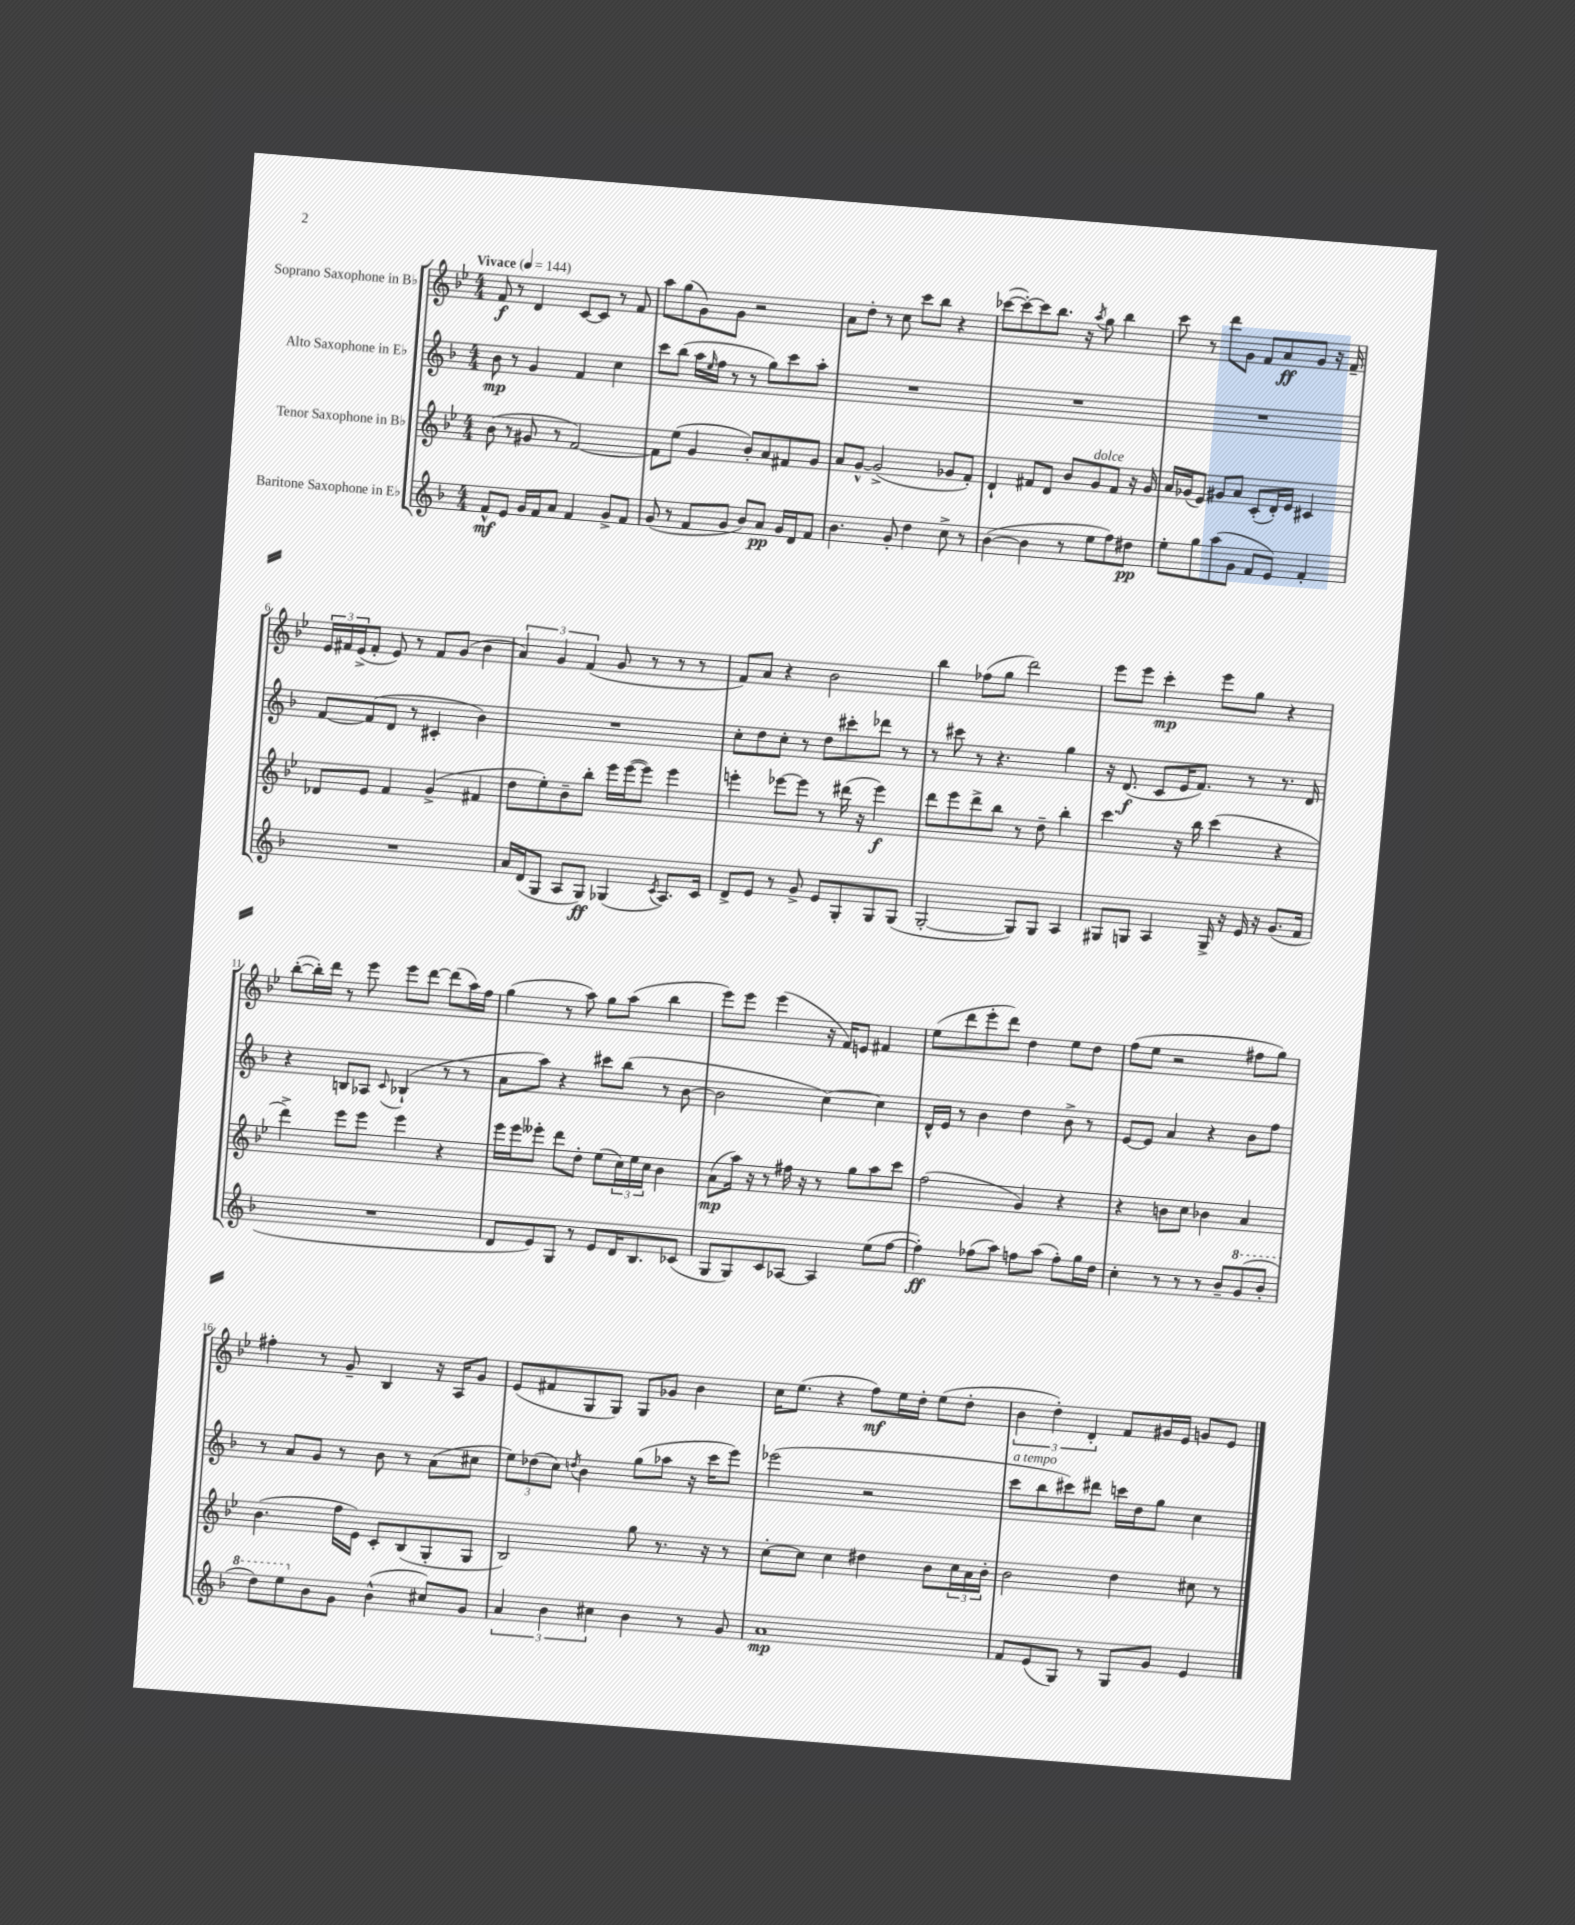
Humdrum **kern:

**kern	**dynam	**kern	**dynam	**kern	**dynam	**kern	**dynam
*part4	*part4	*part3	*part3	*part2	*part2	*part1	*part1
*staff4	*staff4	*staff3	*staff3	*staff2	*staff2	*staff1	*staff1
*I"Baritone Saxophone in E♭	*	*I"Tenor Saxophone in B♭	*	*I"Alto Saxophone in E♭	*	*I"Soprano Saxophone in B♭	*
*clefG2	*	*clefG2	*	*clefG2	*	*clefG2	*
*k[b-]	*	*k[b-e-]	*	*k[b-]	*	*k[b-e-]	*
*M4/4	*	*M4/4	*	*M4/4	*	*M4/4	*
*MM144	*	*MM144	*	*MM144	*	*MM144	*
=1	=1	=1	=1	=1	=1	=1	=1
!	!	!	!	!	!	!LO:TX:a:B:t=Vivace	!
8f^^/L	mf	(8b-\	.	8b-\	mp	8f/	f
8e/J	.	8r	.	8r	.	8r	.
16g/LL	.	8g#X/	.	4g/	.	4d/	.
16f/J	.	.	.	.	.	.	.
8a/J	.	8r	.	.	.	.	.
4f/	.	[2f/)	.	4f/	.	[8c/L	.
.	.	.	.	.	.	8c/J]	.
8g^/L	.	.	.	4cc\	.	8r	.
8f/J	.	.	.	.	.	8f/	.
=2	=2	=2	=2	=2	=2	=2	=2
(8g/	.	8f\L]	.	8ccc\L	.	8aa\L	.
8r	.	(8ee-\J	.	(8bb-\J	.	(8gg\	.
8f/L	.	4g/	.	16aa\LL	.	8g\)	.
.	.	.	.	16qqee/	.	.	.
.	.	.	.	16ff\JJ	.	.	.
8g/J	.	.	.	8r	.	8g\J	.
8b-/L)	.	8b-'/L)	.	8r	.	2r	.
8a/J	pp	8a/	.	8gg\L)	.	.	.
16g/LL	.	8f#X/	.	8ccc\	.	.	.
16d/J	.	.	.	.	.	.	.
8f/J	.	8g/J	.	8aa'\J	.	.	.
=3	=3	=3	=3	=3	=3	=3	=3
4.b-\	.	8a/L	.	1r	.	8a\L	.
.	.	[8g^^/J	.	.	.	8dd'\J	.
.	.	(2g^/]	.	.	.	8r	.
8g'/	.	.	.	.	.	8cc\	.
4dd\	.	.	.	.	.	8ccc\L	.
.	.	.	.	.	.	8bb-\J	.
8cc^\	.	8g-X/L	.	.	.	4r	.
8r	.	8f'/J)	.	.	.	.	.
=4	=4	=4	=4	=4	=4	=4	=4
([4b-\	.	4d`/	.	1r	.	([8ccc-X\L	.
.	.	.	.	.	.	8ccc-'\_)	.
4b-\]	.	8f#X/L	.	.	.	8ccc-\]	.
.	.	8d/J	.	.	.	8.bb-\J	.
8r	.	8b-/L	.	.	.	.	.
.	.	.	.	.	.	16r	.
.	.	.	.	.	.	8qaa/	.
!	!	!LO:TX:a:i:t=dolce	!	!	!	!	!
8ee\L	.	8g/	.	.	.	8gg\	.
8ff\)	.	8f#/J	.	.	.	4bb-\	.
8dd#X\J	pp	16r	.	.	.	.	.
.	.	16g/	.	.	.	.	.
=5	=5	=5	=5	=5	=5	=5	=5
8ee'\L	.	16a/LL	.	1r	.	8ccc\	.
.	.	(16g-X/J	.	.	.	.	.
8gg\	.	8e-/J)	.	.	.	8r	.
(8aa\	.	8g#X/L	.	.	.	8ddd\L	.
8g\J	.	8a/J	.	.	.	8g\J	.
8f/L	.	(8c'/L	.	.	.	8f/L	.
8e/J)	.	16d'/L)	.	.	.	8a/	ff
.	.	16e-/JJ	.	.	.	.	.
4f'/	.	4c#X/	.	.	.	8g/J	.
.	.	.	.	.	.	16r	.
.	.	.	.	.	.	16f~/	.
!!LO:LB:g=z
=6	=6	=6	=6	=6	=6	=6	=6
1r	.	8d-X/L	.	[8f/L	.	24e-/LL	.
.	.	.	.	.	.	24f#X/	.
.	.	.	.	.	.	(24e-^/J	.
.	.	8e-/J	.	(8f/]	.	8f#'/J	.
.	.	4f/	.	8d/J	.	8e-/)	.
.	.	.	.	8r	.	8r	.
.	.	(4g^/	.	4c#X'/	.	8f#/L	.
.	.	.	.	.	.	(8g/J	.
.	.	4f#X/	.	4b-\)	.	4b-\	.
=7	=7	=7	=7	=7	=7	=7	=7
16a/LL	.	8dd\L	.	1r	.	6a/)	.
(16d/J	.	.	.	.	.	.	.
8G/J	.	8ee-'\)	.	.	.	.	.
.	.	.	.	.	.	6g/	.
8A/L	.	8b-~\	.	.	.	.	.
.	.	.	.	.	.	(6f/	.
8G/J)	ff	8bb-'\J	.	.	.	.	.
(4G-X/	.	16eee-\LL	.	.	.	8g/	.
.	.	([16eee-\J	.	.	.	.	.
.	.	8eee-\J])	.	.	.	8r	.
8qc/	.	.	.	.	.	.	.
8.A/L)	.	4eee-\	.	.	.	8r	.
.	.	.	.	.	.	8r	.
16c/Jk	.	.	.	.	.	.	.
=8	=8	=8	=8	=8	=8	=8	=8
8d^/L	.	4eeen'\	.	8cc'\L	.	8f/L)	.
8e/J	.	.	.	8dd\	.	8a/J	.
8r	.	[8eee-X\L	.	8cc'\J	.	4r	.
8g^/	.	8eee-\J]	.	8r	.	.	.
8e/L	.	8r	.	8dd\L	.	2b-\	.
8G'/	.	(16ddd#X\	.	8ccc#X'\	.	.	.
.	.	16r	.	.	.	.	.
8G/	.	4eee-\)	f	8ddd-X\J	.	.	.
(8G/J	.	.	.	8r	.	.	.
=9	=9	=9	=9	=9	=9	=9	=9
[2G'/	.	8ddd\L	.	8r	.	4bb-\	.
.	.	8eee-\	.	8ccc#X\	.	.	.
.	.	8ddd^\	.	8r	.	(8ff-X\L	.
.	.	8bb-\J	.	4.r	.	8gg\J	.
8G/L])	.	8r	.	.	.	2ddd\)	.
8G/J	.	8dd~\	.	.	.	.	.
4A/	.	4bb-'\	.	4gg\	.	.	.
=10	=10	=10	=10	=10	=10	=10	=10
8G#X/L	.	4.ccc\	.	16r	.	8eee-\L	.
.	.	.	.	(8.d/	f	.	.
8Gn/J	.	.	.	.	.	8eee-\J	.
4A/	.	.	.	8c/L	.	4ccc'\	mp
.	.	16r	.	16e/K	.	.	.
.	.	16bb-\	.	8.f/J)	.	.	.
16G^/	.	(4ccc\	.	.	.	8eee-\L	.
16r	.	.	.	.	.	.	.
16e/	.	.	.	8r	.	8gg\J	.
16r	.	.	.	.	.	.	.
(8.g/L	.	4r	.	8.r	.	4r	.
16f/Jk	.	.	.	16d/	.	.	.
!!LO:LB:g=z
=11	=11	=11	=11	=11	=11	=11	=11
1r	.	4ddd^\)	.	4r	.	([8bb-'\L	.
.	.	.	.	.	.	16bb-'\L])	.
.	.	.	.	.	.	16ddd\JJ	.
.	.	8eee-\L	.	8Bn/L	.	8r	.
.	.	8eee-\J	.	8A-X/J	.	8eee-\	.
.	.	.	.	8qqc/	.	.	.
.	.	4eee-\	.	(4B-X`/	.	8eee-\L	.
.	.	.	.	.	.	[8ddd\J	.
.	.	4r	.	8r	.	(8ddd\L]	.
.	.	.	.	8r	.	16aa\L)	.
.	.	.	.	.	.	16ff\JJ	.
=12	=12	=12	=12	=12	=12	=12	=12
8d/L	.	16eee-\LL	.	8a\L	.	(4gg\	.
.	.	16eee-\J	.	.	.	.	.
8e/)	.	8eee--X'\J	.	8aa\J)	.	.	.
8G/J	.	8ddd\L	.	4r	.	8r	.
8r	.	8dd'\J	.	.	.	8aa\)	.
8e/L	.	(8ee-\L	.	8ccc#X\L	.	8gg\L	.
16d/K	.	24cc\L)	.	(8bb-\J	.	(8aa\J	.
.	.	24ee-\	.	.	.	.	.
8.B-/	.	.	.	.	.	.	.
.	.	24cc\JJ	.	.	.	.	.
.	.	4b-\	.	8r	.	4bb-\	.
(8c-X/J	.	.	.	[8b-\	.	.	.
=13	=13	=13	=13	=13	=13	=13	=13
8G/L	.	(8a\L	mp	2b-\]	.	8eee-\L)	.
8G/)	.	16aa\Jk)	.	.	.	8eee-\J	.
.	.	16r	.	.	.	.	.
8c/	.	8r	.	.	.	(4eee-\	.
[8A-X/J	.	16ff#X\	.	.	.	.	.
.	.	16r	.	.	.	.	.
4A-/]	.	8r	.	[4cc\)	.	16r	.
.	.	.	.	.	.	16f/KL)	.
.	.	8gg\L	.	.	.	8en/J	.
(8ee\L	.	8aa\	.	4cc\]	.	4f#X/	.
[8ff\J	.	8ccc\J	.	.	.	.	.
=14	=14	=14	=14	=14	=14	=14	=14
4ff'\])	ff	(2ff\	.	16d^^/LL	.	(8ee-\L	.
.	.	.	.	16e/JJ	.	.	.
.	.	.	.	8r	.	8ddd\	.
(8ff-X\L	.	.	.	4b-\	.	8eee-'\	.
8aa\J)	.	.	.	.	.	8ddd\J)	.
8ffn\L	.	4g/)	.	4dd\	.	4dd\	.
(8aa\J	.	.	.	.	.	.	.
8ff'\L)	.	4r	.	8b-^\	.	8ee-\L	.
16gg\L	.	.	.	8r	.	8dd\J	.
16dd\JJ	.	.	.	.	.	.	.
=15	=15	=15	=15	=15	=15	=15	=15
4cc'\	.	4r	.	[8e/L	.	(8ff\L	.
.	.	.	.	8e/J]	.	8ee-\J	.
8r	.	8bn\L	.	4a/	.	2r	.
8r	.	8cc\J	.	.	.	.	.
8r	.	4b-X\	.	4r	.	.	.
8b-~/L	.	.	.	.	.	.	.
*8va	*	*	*	*	*	*	*
(8gg/	.	4a/	.	8b-\L	.	8ff#X\L	.
8bb-'/J	.	.	.	8ff\J	.	8gg\J)	.
!!LO:LB:g=z
=16	=16	=16	=16	=16	=16	=16	=16
8ddd\L)	.	(4.b-\	.	8r	.	4ff#X'\	.
8eee\	.	.	.	8a/L	.	.	.
*X8va	*	*	*	*	*	*	*
8b-\	.	.	.	8g/J	.	8r	.
8g\J	.	16ff\LL	.	8r	.	8g~/	.
.	.	16e-\JJ)	.	.	.	.	.
(4b-^^\	.	8c'/L	.	8b-\	.	4B-/	.
.	.	(8B-/	.	8r	.	.	.
8cc#X/L)	.	8G'/	.	(8a\L	.	16r	.
.	.	.	.	.	.	16A/KL	.
8g/J	.	8G/J	.	8cc#X\J	.	8g/J	.
=17	=17	=17	=17	=17	=17	=17	=17
6a/	.	2B-/)	.	12ee\L)	.	(8e-/L	.
.	.	.	.	(12dd-X\	.	.	.
.	.	.	.	.	.	8f#X/	.
6b-\	.	.	.	12cc\J)	.	.	.
.	.	.	.	8qddn/	.	.	.
.	.	.	.	4b-\	.	8G/	.
6cc#X\	.	.	.	.	.	.	.
.	.	.	.	.	.	8G/J)	.
4b-\	.	8gg\	.	(8gg\L	.	8G/L	.
.	.	8.r	.	8aa-X\J	.	8g-X/J	.
8r	.	.	.	16r	.	4b-\	.
.	.	16r	.	16ccc\KL	.	.	.
8g/	.	8r	.	8eee\J)	.	.	.
=18	=18	=18	=18	=18	=18	=18	=18
1a	mp	[8cc'\L	.	(2eee-X\	.	16cc\KL	.
.	.	.	.	.	.	(8.ee-\J	.
.	.	8cc\J]	.	.	.	.	.
.	.	4cc\	.	.	.	4r	.
.	.	4dd#X\	.	2r	.	8ff\L)	mf
.	.	.	.	.	.	16ee-\L	.
.	.	.	.	.	.	16dd'\JJ	.
.	.	8b-\L	.	.	.	(8ee-\L	.
.	.	24cc\L	.	.	.	8dd'\J	.
.	.	24a\	.	.	.	.	.
.	.	24b-'\JJ	.	.	.	.	.
=19	=19	=19	=19	=19	=19	=19	=19
!	!	!	!	!LO:TX:a:i:t=a tempo	!	!	!
8f/L	.	2b-\	.	8ccc\L	.	6b-\	.
(8e/	.	.	.	8bb-\	.	.	.
.	.	.	.	.	.	6dd'\)	.
8G/J)	.	.	.	8ccc#X\)	.	.	.
.	.	.	.	.	.	6d'/	.
8r	.	.	.	8ddd#X\J	.	.	.
8G/L	.	4dd\	.	16cccn\LL	.	8f/L	.
.	.	.	.	16dd\J	.	.	.
8g/J	.	.	.	8gg\J	.	16g#X/L	.
.	.	.	.	.	.	16e-/JJ	.
4e/	.	8cc#X\	.	4cc\	.	8gn/L	.
.	.	8r	.	.	.	8e-/J	.
==	==	==	==	==	==	==	==
*-	*-	*-	*-	*-	*-	*-	*-
